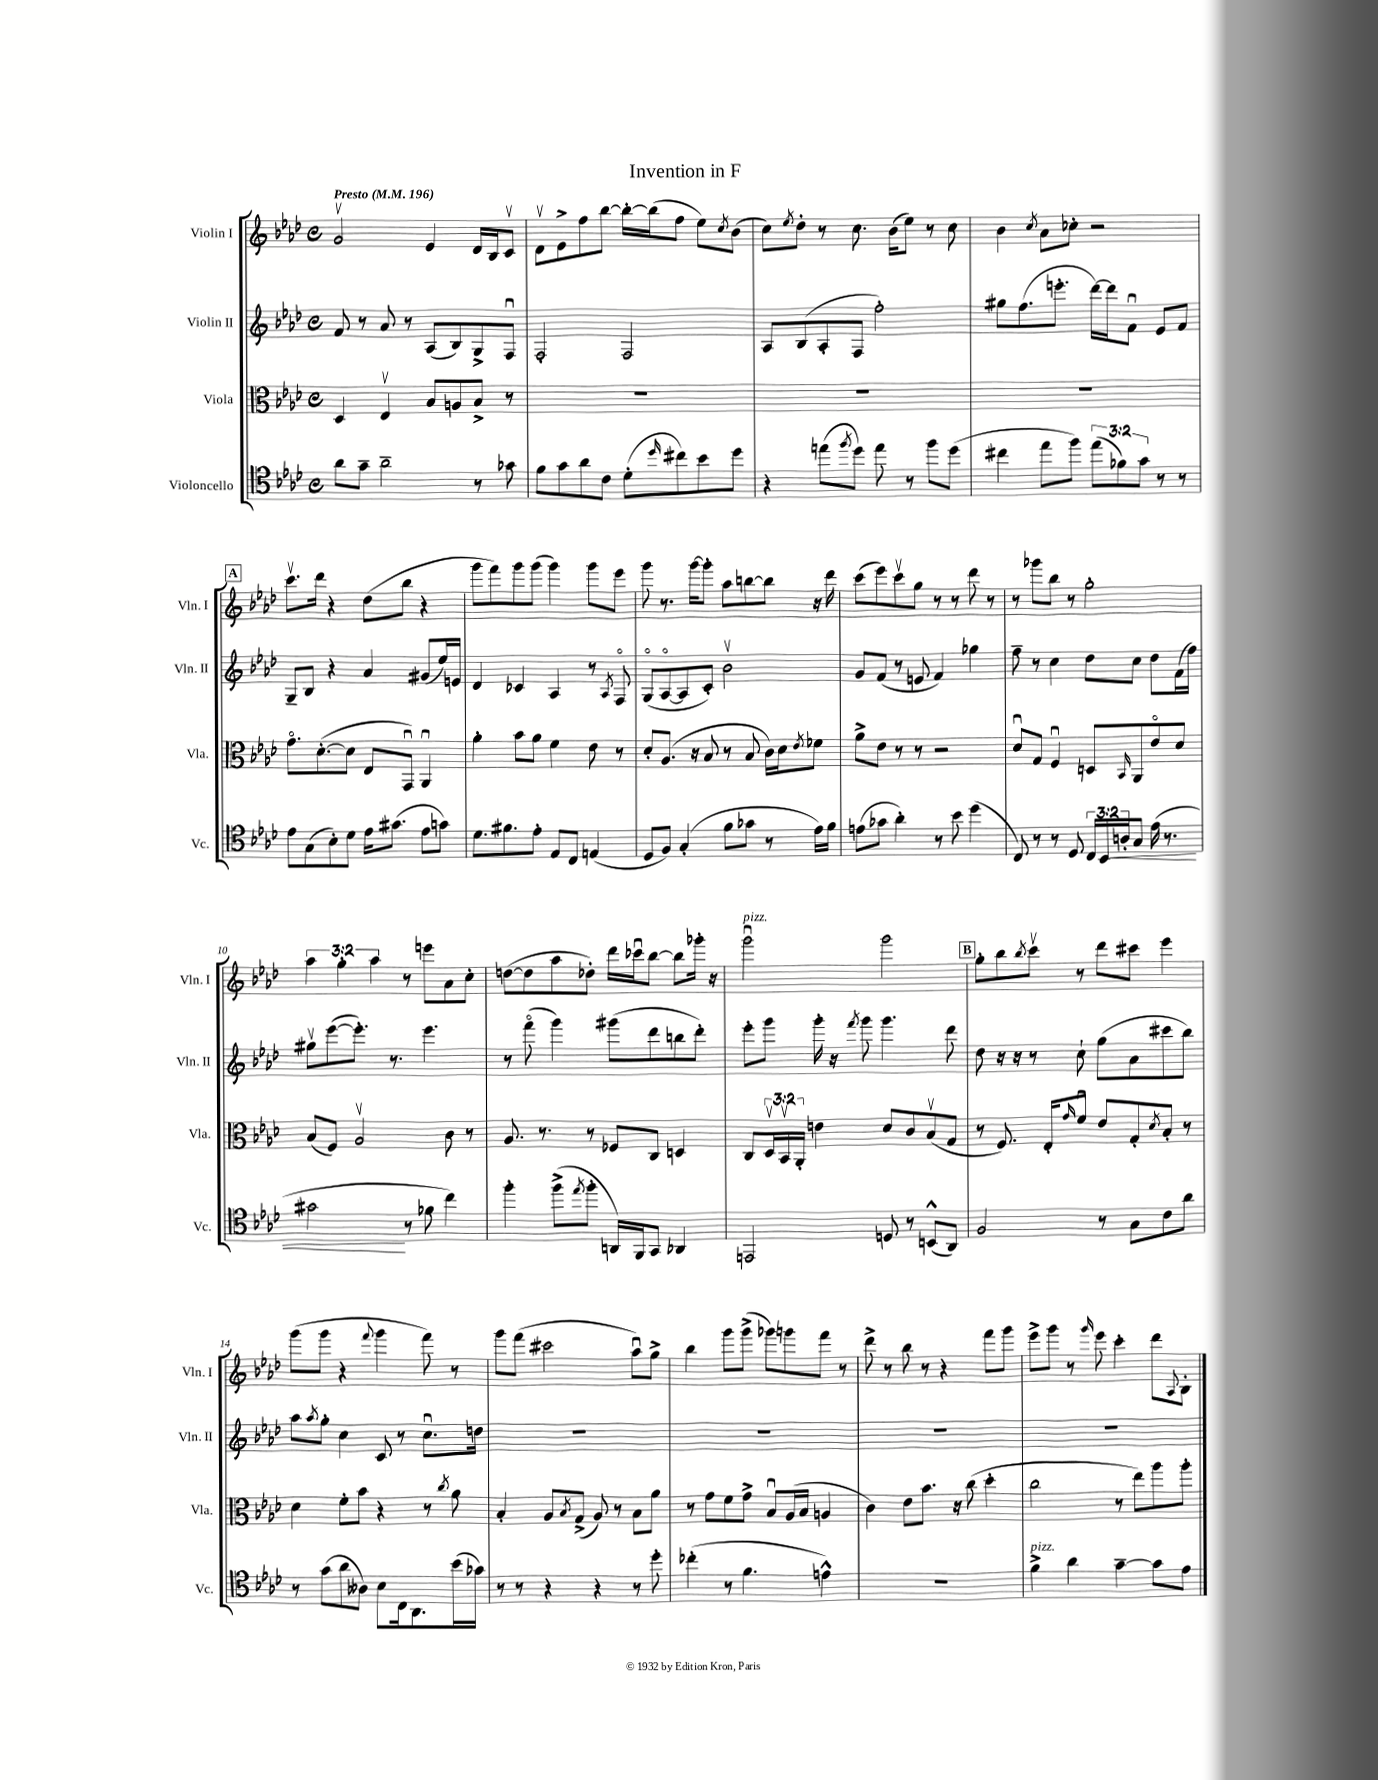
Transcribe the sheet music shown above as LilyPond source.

\header { title = "Invention in F" }
<<
\new StaffGroup <<
\new Staff = "s0" \with { instrumentName = "Violin I" shortInstrumentName = "Vln. I" } {
    \clef treble \key aes \major \defaultTimeSignature \time 4/4 \override Staff.TupletNumber.text = #tuplet-number::calc-fraction-text \tempo "Presto" 4 = 196
    g'2\upbow ees'4 des'16 bes16 c'8\upbow |
    des'8\upbow ees'8-> f''8 bes''8~ bes''16~-. bes''16( f''8 ees''8) \acciaccatura { c''8 } bes'8( |
    c''8) \acciaccatura { ees''8 } des''8-. r8 c''8. bes'16( ees''8) r8 c''8 |
    bes'4 \acciaccatura { c''8 } aes'8 ces''8-. r2 |
    \mark \markup { \box "A" } c'''8.\upbow des'''16 r4 des''8( bes''8 r4 |
    g'''8 f'''8) g'''8 g'''8( g'''4) g'''8 ees'''8 |
    g'''8 r8. g'''16~ g'''8-. aes''8 b''8~ b''8 r16 des'''16 |
    c'''8( ees'''8) c'''8\upbow g''8 r8 r8 des'''8 r8 |
    r8 ges'''8 bes''8 r8 g''2-. |
    \tuplet 3/2 { aes''4 g''4-. aes''4 } r8 e'''8 aes'8 c''8-. |
    d''8~( d''8 aes''8 des''8-.) des'''16 ces'''16\downbow bes''8~ bes''8 ges'''16-. r16 |
    g'''2\downbow^\markup { \italic "pizz." } g'''2 |
    \mark \markup { \box "B" } g''8-. bes''8 \acciaccatura { bes''8 } c'''8\upbow r8 des'''8 cis'''8 ees'''4 |
    g'''8( g'''8 r4 \appoggiatura { f'''8 } g'''4 f'''8) r8 |
    g'''8 f'''8( cis'''2 aes''8\downbow) g''8-> |
    bes''4 g'''8 g'''8->( ges'''8) g'''8 f'''8 r8 |
    des'''8-> r8 bes''8 r8 r4 f'''8 g'''8 |
    ees'''8-> g'''8 r8 \grace { g'''16 } ees'''8 c'''4-. des'''8 \appoggiatura { aes8 } bes8-. \bar "|." |
}
\new Staff = "s1" \with { instrumentName = "Violin II" shortInstrumentName = "Vln. II" } {
    \clef treble \key aes \major \defaultTimeSignature \time 4/4
    f'8 r8 aes'8 r8 aes8( bes8) g8-> f8\downbow |
    f2-. f2 |
    aes8 bes8( aes8-. f8 f''2-.) |
    gis''8 f''8.( e'''8.-. des'''16~) des'''16 f'8\downbow ees'8 f'8 |
    \mark \markup { \box "A" } g8-- bes8 r4 aes'4 gis'8( ees''16) e'16 |
    des'4 ces'4 aes4 r8 \acciaccatura { aes8 } f8\flageolet |
    g8\flageolet( aes8~\flageolet aes8 c'8-.) bes'2\upbow |
    g'8 f'8( r8 e'8 f'4) ges''4 |
    f''8-- r8 c''4 des''8 c''8 des''8 f'16( f''16) |
    gis''8\upbow ees'''8~( ees'''8.-.) r8. ees'''4. |
    r8 f'''8\flageolet( g'''4) gis'''8( des'''8 b''8 des'''8-.) |
    ees'''8-. g'''8 g'''16-. r16 \acciaccatura { f'''8 } g'''8 g'''4. des'''8 |
    \mark \markup { \box "B" } des''8 r16 r16 r8 c''8-! g''8( aes'8 cis'''8 bes''8) |
    aes''8 \acciaccatura { aes''8 } g''8-. c''4 c'8 r8 c''8.\downbow d''16 |
    R1 |
    R1 |
    R1 |
    R1 \bar "|." |
}
\new Staff = "s2" \with { instrumentName = "Viola" shortInstrumentName = "Vla." } {
    \clef alto \key aes \major \defaultTimeSignature \time 4/4 \override Staff.TupletNumber.text = #tuplet-number::calc-fraction-text
    des4 ees4\upbow bes8 a8 bes8-> r8 |
    R1 |
    R1 |
    R1 |
    \mark \markup { \box "A" } g'8.\flageolet des'8.~-.( des'8 ees8 g,8\downbow) aes,4\downbow |
    aes'4-. bes'8 aes'8 f'4 ees'8 r8 |
    des'8-. aes8.( r16 bes8 r8 bes8 c'16) des'16 \acciaccatura { ees'8 } fes'8 |
    aes'8-> ees'8 r8 r8 r2 |
    des'8\downbow g8 f4\downbow d8 \grace { bes,16 } aes,8 ees'8\flageolet des'8 |
    bes8( f8) aes2\upbow c'8 r8 |
    aes8. r8. r8 fes8 c8 d4 |
    c8 \tuplet 3/2 { des16\upbow bes,16\upbow aes,16-. } e'4 des'8 c'8 bes8\upbow( g8 |
    \mark \markup { \box "B" } r8 f8.) ees16-. \grace { g'16 } f'8\downbow ees'8 g8-. \acciaccatura { des'8 } bes8-. r8 |
    des'4 f'8-. bes'8 r4 r8 \acciaccatura { c''8 } aes'8 |
    bes4-. aes8 \acciaccatura { bes8 } g8->( aes8) r8 bes8 aes'8 |
    r8 g'8 f'8 g'8-> bes8\downbow aes16( bes16 a4 |
    c'4) ees'8 bes'8. r16 c''8( des''4-. |
    c''2 r8 ees''8) aes''8 aes''8-. \bar "|." |
}
\new Staff = "s3" \with { instrumentName = "Violoncello" shortInstrumentName = "Vc." } {
    \clef tenor \key aes \major \defaultTimeSignature \time 4/4 \override Staff.TupletNumber.text = #tuplet-number::calc-fraction-text
    aes'8 g'8-- aes'2-- r8 ges'8 |
    f'8 g'8 aes'8 c'8 des'8-.( \grace { des''16 } cis''8) bes'8 des''8 |
    r4 e''8( \acciaccatura { f''8 } des''8) e''8 r8 f''8 des''8( |
    cis''4 ees''8 f''8) \tuplet 3/2 { ees''8( fes'8) g'8 } r8 r8 |
    \mark \markup { \box "A" } ees'8 g8( bes8-.) des'8 ees'16 gis'8.( ees'8 g'8) |
    des'8. fis'8. ees'8-. ees8 c8 e4( |
    des8 f8) g4-.( f'8 ges'8 r8 ees'16) f'16 |
    e'8( ges'8 aes'4-.) r8 bes'8 des''4( |
    c8) r8 r8 des8 \tuplet 3/2 { c16 bes,16 a16-.\< } g8 ees'16( r8. |
    gis'2\! r8 fes'8 c''4) |
    f''4-. f''8->( \acciaccatura { ees''8 } f''8-. a,16) f,16 g,8 aes,4 |
    e,2 d8 r8 b,8-^( aes,8) |
    \mark \markup { \box "B" } f2 r8 g8 c'8 aes'8 |
    r8 g'8( aes'8 aeses8) bes8 c16 aes,8. bes'16( ges'16) |
    r8 r8 r4 r4 r8 des''8-. |
    ces''4-.( r8 f'4. e'4-^) |
    R1 |
    f'4->^\markup { \italic "pizz." } aes'4 g'4~-- g'8 ees'8 \bar "|." |
}
>>
>>
